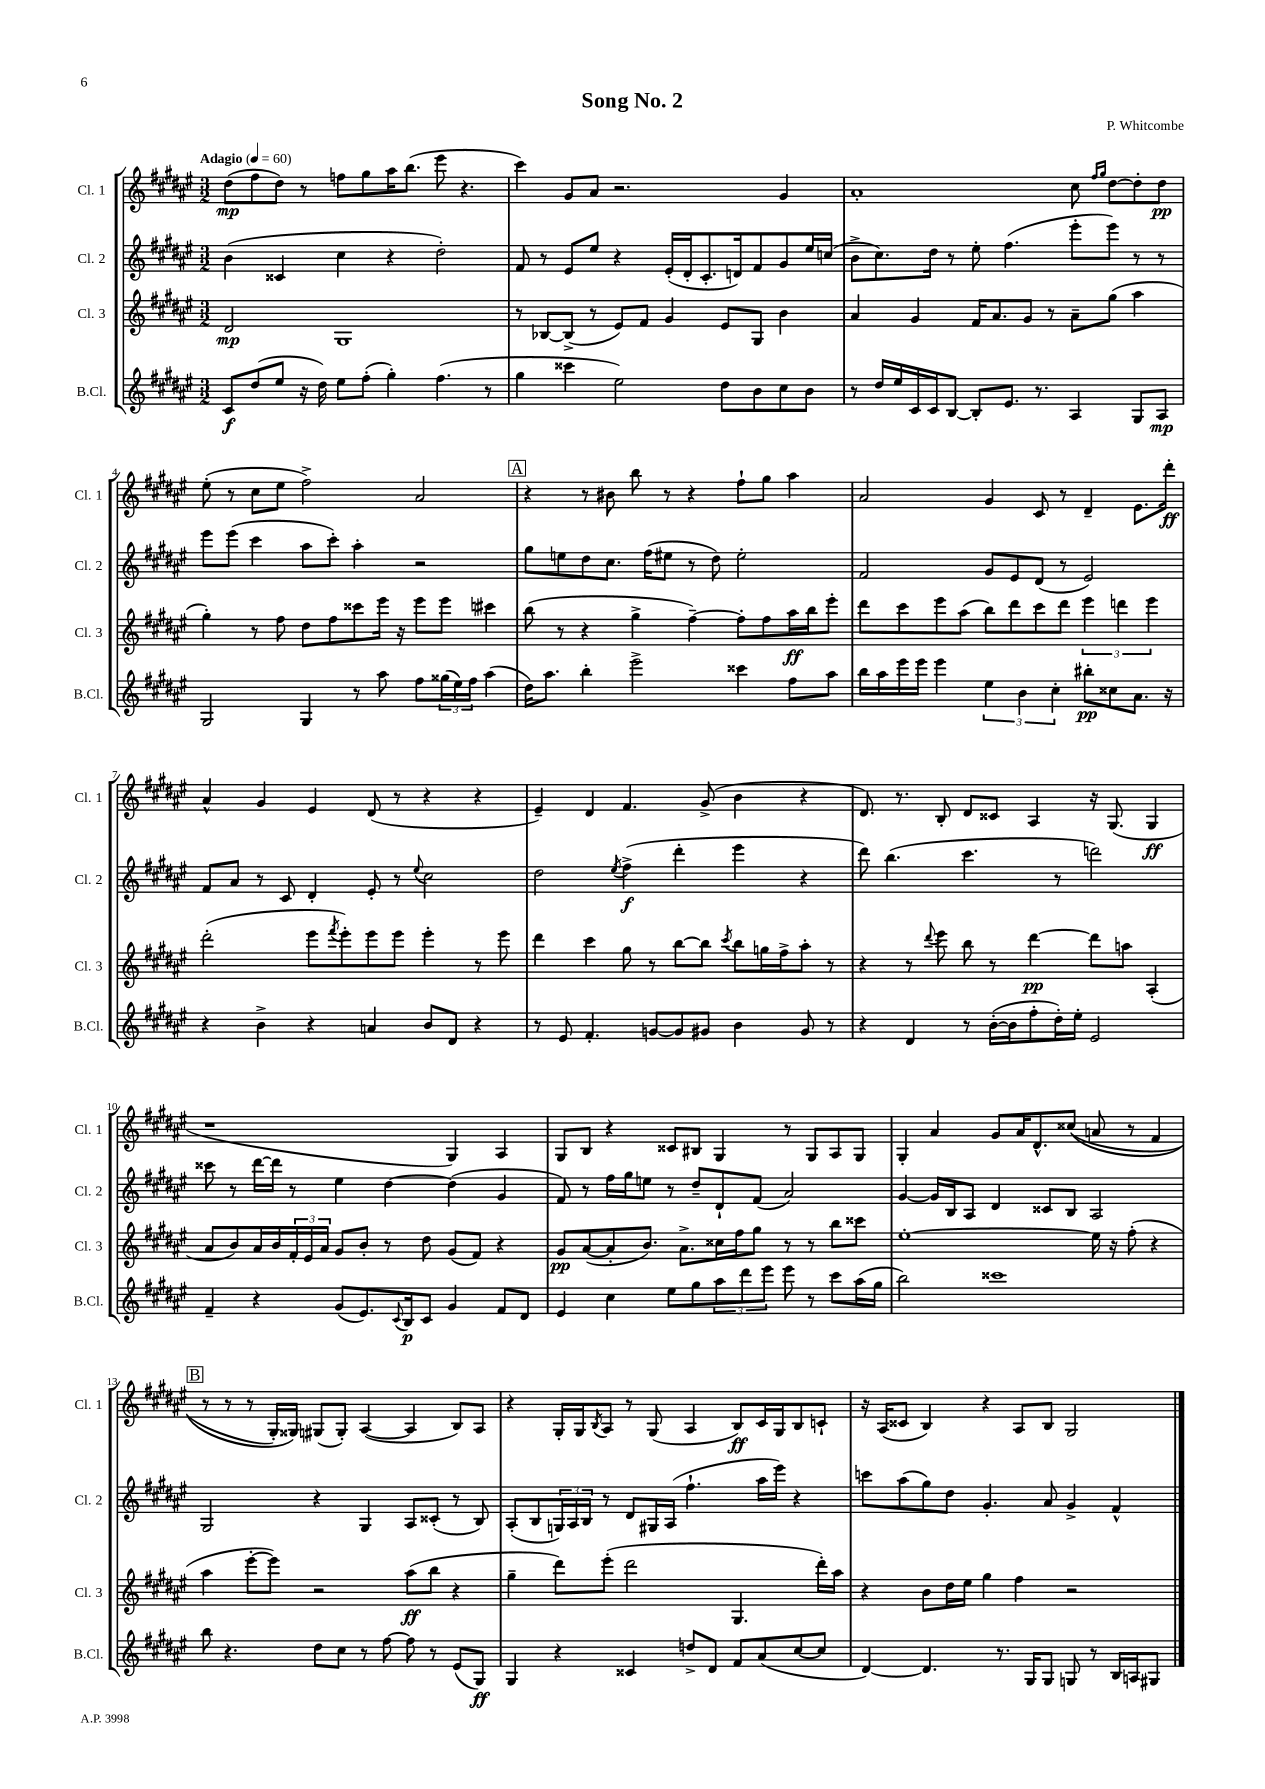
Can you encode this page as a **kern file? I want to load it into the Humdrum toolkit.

**kern	**dynam	**kern	**dynam	**kern	**dynam	**kern	**dynam
*part4	*part4	*part3	*part3	*part2	*part2	*part1	*part1
*staff4	*staff4	*staff3	*staff3	*staff2	*staff2	*staff1	*staff1
*I"B.Cl.	*	*I"Cl. 3	*	*I"Cl. 2	*	*I"Cl. 1	*
*I'B.Cl.	*	*I'Cl. 3	*	*I'Cl. 2	*	*I'Cl. 1	*
*clefG2	*	*clefG2	*	*clefG2	*	*clefG2	*
*k[f#c#g#d#a#e#]	*	*k[f#c#g#d#a#e#]	*	*k[f#c#g#d#a#e#]	*	*k[f#c#g#d#a#e#]	*
*M3/2	*	*M3/2	*	*M3/2	*	*M3/2	*
*MM60	*	*MM60	*	*MM60	*	*MM60	*
=1	=1	=1	=1	=1	=1	=1	=1
!	!	!	!	!	!	!LO:TX:a:B:t=Adagio	!
8c#/L	f	2d#/	mp	(4b\	.	(8dd#\L	mp
(8dd#/	.	.	.	.	.	8ff#\	.
8ee#/J	.	.	.	4c##X/	.	8dd#\J)	.
16r	.	.	.	.	.	8r	.
16dd#\)	.	.	.	.	.	.	.
8ee#\L	.	1G#	.	4cc#\	.	8ffn\L	.
(8ff#'\J	.	.	.	.	.	8gg#\	.
4gg#'\)	.	.	.	4r	.	16aa#\K	.
.	.	.	.	.	.	(8.bb\J	.
(4.ff#\	.	.	.	2dd#'\)	.	8eee#\	.
.	.	.	.	.	.	4.r	.
8r	.	.	.	.	.	.	.
=2	=2	=2	=2	=2	=2	=2	=2
4gg#\	.	8r	.	8f#/	.	4ccc#\)	.
.	.	[8B-X/L	.	8r	.	.	.
4ccc##X\	.	(8B-^/J]	.	8e#/L	.	8g#/L	.
.	.	8r	.	8ee#/J	.	8a#/J	.
2ee#\)	.	8e#/L)	.	4r	.	2.r	.
.	.	8f#/J	.	.	.	.	.
.	.	4g#/	.	(16e#'/LL	.	.	.
.	.	.	.	16d#'/J	.	.	.
.	.	.	.	8.c#'/	.	.	.
8dd#\L	.	8e#/L	.	.	.	.	.
.	.	.	.	16dn/k)	.	.	.
8b\	.	8G#/J	.	8f#/	.	.	.
8cc#\	.	4b\	.	8g#/	.	4g#/	.
8b\J	.	.	.	16ee#/L	.	.	.
.	.	.	.	(16ccn/JJ	.	.	.
=3	=3	=3	=3	=3	=3	=3	=3
8r	.	4a#/	.	8b^\L	.	1a#'	.
16dd#/LL	.	.	.	8.cc#\)	.	.	.
16ee#/	.	.	.	.	.	.	.
16c#/	.	4g#/	.	.	.	.	.
16c#/J	.	.	.	16dd#\Jk	.	.	.
[8B/J	.	.	.	8r	.	.	.
8B'/L]	.	16f#/KL	.	8ee#'\	.	.	.
.	.	8.a#/	.	.	.	.	.
8.e#/J	.	.	.	(4.ff#\	.	.	.
.	.	8g#/J	.	.	.	.	.
8.r	.	.	.	.	.	.	.
.	.	8r	.	.	.	.	.
4A#/	.	8a#~\L	.	8eee#'\L	.	8cc#\	.
.	.	.	.	.	.	16qqff#/LL	.
.	.	.	.	.	.	16qqgg#/JJ	.
.	.	(8gg#\J	.	8eee#\J)	.	[8dd#\L	.
8G#/L	.	4aa#\	.	8r	.	8dd#'\]	.
8A#/J	mp	.	.	8r	.	8dd#\J	pp
!!LO:LB:g=z
=4	=4	=4	=4	=4	=4	=4	=4
2G#/	.	4gg#'\)	.	8eee#\L	.	(8ee#'\	.
.	.	.	.	(8eee#\J	.	8r	.
.	.	8r	.	4ccc#\	.	8cc#\L	.
.	.	8ff#\	.	.	.	8ee#\J	.
4G#/	.	8dd#\L	.	8aa#\L	.	2ff#^\)	.
.	.	8ff#\	.	8ccc#'\J)	.	.	.
8r	.	8ccc##X\	.	4aa#'\	.	.	.
8aa#\	.	16eee#\Jk	.	.	.	.	.
.	.	16r	.	.	.	.	.
8ff#\L	.	8eee#\L	.	2r	.	2a#/	.
(24gg##X\L	.	8eee#\J	.	.	.	.	.
24ee#\)	.	.	.	.	.	.	.
24ff#\JJ	.	.	.	.	.	.	.
(4aa#\	.	4ccc#X\	.	.	.	.	.
!!LO:REH:place=s1:t=A
=5	=5	=5	=5	=5	=5	=5	=5
16dd#\KL)	.	(8bb\	.	8gg#\L	.	4r	.
8.aa#\J	.	.	.	.	.	.	.
.	.	8r	.	8een\	.	.	.
4bb'\	.	4r	.	8dd#\	.	8r	.
.	.	.	.	8.cc#\J	.	8b#X\	.
2eee#^\	.	4gg#^\	.	.	.	8bb\	.
.	.	.	.	(16ff#\KL	.	.	.
.	.	.	.	8ee#X\J	.	8r	.
.	.	[4ff#~\)	.	8r	.	4r	.
.	.	.	.	8dd#\)	.	.	.
4ccc##X\	.	8ff#'\L]	.	2ee#'\	.	8ff#`\L	.
.	.	8ff#\	.	.	.	8gg#\J	.
8ff#\L	.	16aa#\L	ff	.	.	4aa#\	.
.	.	16bb\J	.	.	.	.	.
8aa#\J	.	8eee#'\J	.	.	.	.	.
=6	=6	=6	=6	=6	=6	=6	=6
16bb\LL	.	8ddd#\L	.	2f#/	.	2a#/	.
16aa#\	.	.	.	.	.	.	.
16eee#\	.	8ccc#\	.	.	.	.	.
16eee#\JJ	.	.	.	.	.	.	.
4eee#\	.	8eee#\	.	.	.	.	.
.	.	(8aa#\J	.	.	.	.	.
6ee#\	.	8bb\L)	.	8g#/L	.	4g#/	.
.	.	8ddd#\	.	8e#/	.	.	.
6b\	.	.	.	.	.	.	.
.	.	8ccc#\	.	(8d#/J	.	8c#/	.
6cc#'\	.	.	.	.	.	.	.
.	.	8ddd#\J	.	8r	.	8r	.
8bb#X'\L	pp	6eee#\	.	2e#/)	.	4d#~/	.
8cc##X\	.	.	.	.	.	.	.
.	.	6dddn\	.	.	.	.	.
8.a#\J	.	.	.	.	.	8.e#\L	.
.	.	6eee#\	.	.	.	.	.
16r	.	.	.	.	.	16ddd#'\Jk	ff
!!LO:LB:g=z
=7	=7	=7	=7	=7	=7	=7	=7
4r	.	(2ddd#'\	.	8f#/L	.	4a#^^/	.
.	.	.	.	8a#/J	.	.	.
4b^\	.	.	.	8r	.	4g#/	.
.	.	.	.	8c#/	.	.	.
4r	.	8eee#\L	.	4d#'/	.	4e#/	.
.	.	8qfff#/	.	.	.	.	.
.	.	8eee#'\)	.	.	.	.	.
4an/	.	8eee#\	.	8e#'/	.	(8d#/	.
.	.	8eee#\J	.	8r	.	8r	.
.	.	.	.	8qqee#/	.	.	.
8b/L	.	4eee#'\	.	2cc#\	.	4r	.
8d#/J	.	.	.	.	.	.	.
4r	.	8r	.	.	.	4r	.
.	.	8eee#\	.	.	.	.	.
=8	=8	=8	=8	=8	=8	=8	=8
8r	.	4ddd#\	.	2dd#\	.	4e#~/)	.
8e#/	.	.	.	.	.	.	.
4.f#'/	.	4ccc#\	.	.	.	4d#/	.
.	.	.	.	8qee#/	.	.	.
.	.	8gg#\	.	(4ff#^\	f	4.f#/	.
[8gn/L	.	8r	.	.	.	.	.
8g/]	.	[8bb\L	.	4ddd#'\	.	.	.
8g#X/J	.	8bb\J]	.	.	.	(8g#^/	.
.	.	8qccc#/	.	.	.	.	.
4b\	.	8bb\L	.	4eee#\	.	4b\	.
.	.	16ggn\L	.	.	.	.	.
.	.	16ff#^\J	.	.	.	.	.
8g#/	.	8aa#'\J	.	4r	.	4r	.
8r	.	8r	.	.	.	.	.
=9	=9	=9	=9	=9	=9	=9	=9
4r	.	4r	.	8ddd#\)	.	8.d#/)	.
.	.	.	.	(4.bb\	.	.	.
.	.	.	.	.	.	8.r	.
4d#/	.	8r	.	.	.	.	.
.	.	8qqddd#/	.	.	.	.	.
.	.	8eee#\	.	.	.	8B'/	.
8r	.	8bb\	.	4.ccc#\	.	8d#/L	.
([16b'\LL	.	8r	.	.	.	8c##X/J	.
16b\J]	.	.	.	.	.	.	.
8ff#'\	.	[4ddd#\	pp	.	.	4A#/	.
16dd#'\L)	.	.	.	8r	.	.	.
16ee#'\JJ	.	.	.	.	.	.	.
2e#/	.	8ddd#\L]	.	2dddn\)	.	16r	.
.	.	.	.	.	.	(8.G#/	.
.	.	8aan\J	.	.	.	.	.
.	.	(4A#'/	.	.	.	4G#/	ff
!!LO:LB:g=z
=10	=10	=10	=10	=10	=10	=10	=10
4f#~/	.	8a#/L	.	8ccc##X\	.	1r	.
.	.	8b/)	.	8r	.	.	.
4r	.	16a#/L	.	[16ddd#\LL	.	.	.
.	.	16b/	.	16ddd#\JJ]	.	.	.
.	.	24f#'/	.	8r	.	.	.
.	.	24e#/	.	.	.	.	.
.	.	24a#/JJ	.	.	.	.	.
(8g#/L	.	8g#/L	.	4ee#\	.	.	.
8.e#/)	.	8b'/J	.	.	.	.	.
.	.	8r	.	[4dd#\	.	.	.
8qqc#/	.	.	.	.	.	.	.
16B/k	p	.	.	.	.	.	.
8c#/J	.	8dd#\	.	.	.	.	.
4g#/	.	(8g#/L	.	(4dd#\]	.	4G#/)	.
.	.	8f#/J)	.	.	.	.	.
8f#/L	.	4r	.	4g#/	.	4A#/	.
8d#/J	.	.	.	.	.	.	.
=11	=11	=11	=11	=11	=11	=11	=11
4e#/	.	8g#/L	pp	8f#/)	.	8G#/L	.
.	.	([8a#/	.	8r	.	8B/J	.
4cc#\	.	8a#'/]	.	16ff#\LL	.	4r	.
.	.	.	.	16gg#\J	.	.	.
.	.	8.b/J)	.	8een\J	.	.	.
8ee#\L	.	.	.	8r	.	8c##X/L	.
.	.	8.a#^\L	.	.	.	.	.
8gg#\	.	.	.	8dd#~/L	.	8B#X/J	.
12aa#\	.	16cc##X\L	.	8d#`/	.	4G#/	.
.	.	16ff#\J	.	.	.	.	.
12ddd#\	.	.	.	.	.	.	.
.	.	8gg#\J	.	(8f#/J	.	.	.
12eee#\J	.	.	.	.	.	.	.
8eee#\	.	8r	.	2a#/)	.	8r	.
8r	.	8r	.	.	.	8G#/L	.
8ccc#\L	.	8bb\L	.	.	.	8A#/	.
(16aa#\L	.	8ccc##X\J	.	.	.	8G#/J	.
16gg#\JJ	.	.	.	.	.	.	.
=12	=12	=12	=12	=12	=12	=12	=12
2bb\)	.	[1ee#'	.	[4g#/	.	4G#'/	.
.	.	.	.	16g#/LL]	.	4a#/	.
.	.	.	.	16B/J	.	.	.
.	.	.	.	8A#/J	.	.	.
1ccc##X	.	.	.	4d#/	.	8g#/L	.
.	.	.	.	.	.	16a#/K	.
.	.	.	.	.	.	8.d#^^/	.
.	.	.	.	8c##X/L	.	.	.
.	.	.	.	8B/J	.	((8cc##X/J	.
.	.	16ee#\]	.	2A#/	.	8an/	.
.	.	16r	.	.	.	.	.
.	.	(8ff#'\	.	.	.	8r	.
.	.	4r	.	.	.	4f#/	.
!!LO:LB:g=z
!!LO:REH:place=s1:t=B
=13	=13	=13	=13	=13	=13	=13	=13
8bb\	.	4aa#\	.	2G#/	.	8r	.
4.r	.	.	.	.	.	8r	.
.	.	[8eee#'\L	.	.	.	8r	.
.	.	8eee#\J])	.	.	.	16G#'/LL)	.
.	.	.	.	.	.	16G##X/JJ)	.
8dd#\L	.	2r	.	4r	.	(8G#X/L	.
8cc#\J	.	.	.	.	.	8G#'/J)	.
8r	.	.	.	4G#/	.	([4A#/	.
[8ff#\	.	.	.	.	.	.	.
8ff#\]	.	(8aa#\L	ff	8A#/L	.	4A#/]	.
8r	.	8bb\J	.	(8c##X'/J	.	.	.
(8e#/L	.	4r	.	8r	.	8B/L)	.
8G#/J)	ff	.	.	8B/)	.	8A#/J	.
=14	=14	=14	=14	=14	=14	=14	=14
4G#/	.	4gg#~\	.	(8A#'/L	.	4r	.
.	.	.	.	8B/	.	.	.
4r	.	8ddd#\L)	.	24Gn/L)	.	16G#'/LL	.
.	.	.	.	24A#/	.	.	.
.	.	.	.	.	.	16G#/J	.
.	.	.	.	24B/JJ	.	.	.
.	.	.	.	.	.	8qB/	.
.	.	(8eee#'\J	.	8r	.	8A#/J	.
4c##X/	.	2ddd#\	.	8d#/L	.	8r	.
.	.	.	.	16G#X/L	.	(8G#/	.
.	.	.	.	(16A#/JJ	.	.	.
8ddn^/L	.	.	.	4.ff#`\	.	4A#/	.
8d#/J	.	.	.	.	.	.	.
8f#/L	.	4.G#/	.	.	.	8B/L)	ff
(8a#/	.	.	.	16aa#\LL	.	16c#/L	.
.	.	.	.	16eee#\JJ)	.	16G#/J	.
[8cc#/	.	.	.	4r	.	8B/	.
8cc#/J]	.	16ddd#'\LL)	.	.	.	8cn`/J	.
.	.	16aa#\JJ	.	.	.	.	.
=15	=15	=15	=15	=15	=15	=15	=15
[4d#/)	.	4r	.	8cccn\L	.	16r	.
.	.	.	.	.	.	(16A#/KL	.
.	.	.	.	(8aa#\	.	8c##X/J	.
4.d#/]	.	8b\L	.	8gg#\)	.	4B/)	.
.	.	16dd#\L	.	8dd#\J	.	.	.
.	.	16ee#\JJ	.	.	.	.	.
.	.	4gg#\	.	4.g#'/	.	4r	.
8.r	.	.	.	.	.	.	.
.	.	4ff#\	.	.	.	8A#/L	.
16G#/KL	.	.	.	.	.	.	.
8G#/J	.	.	.	8a#/	.	8B/J	.
8Gn/	.	2r	.	4g#^/	.	2G#/	.
8r	.	.	.	.	.	.	.
16B/LL	.	.	.	4f#^^/	.	.	.
16An/J	.	.	.	.	.	.	.
8G#X/J	.	.	.	.	.	.	.
==	==	==	==	==	==	==	==
*-	*-	*-	*-	*-	*-	*-	*-
